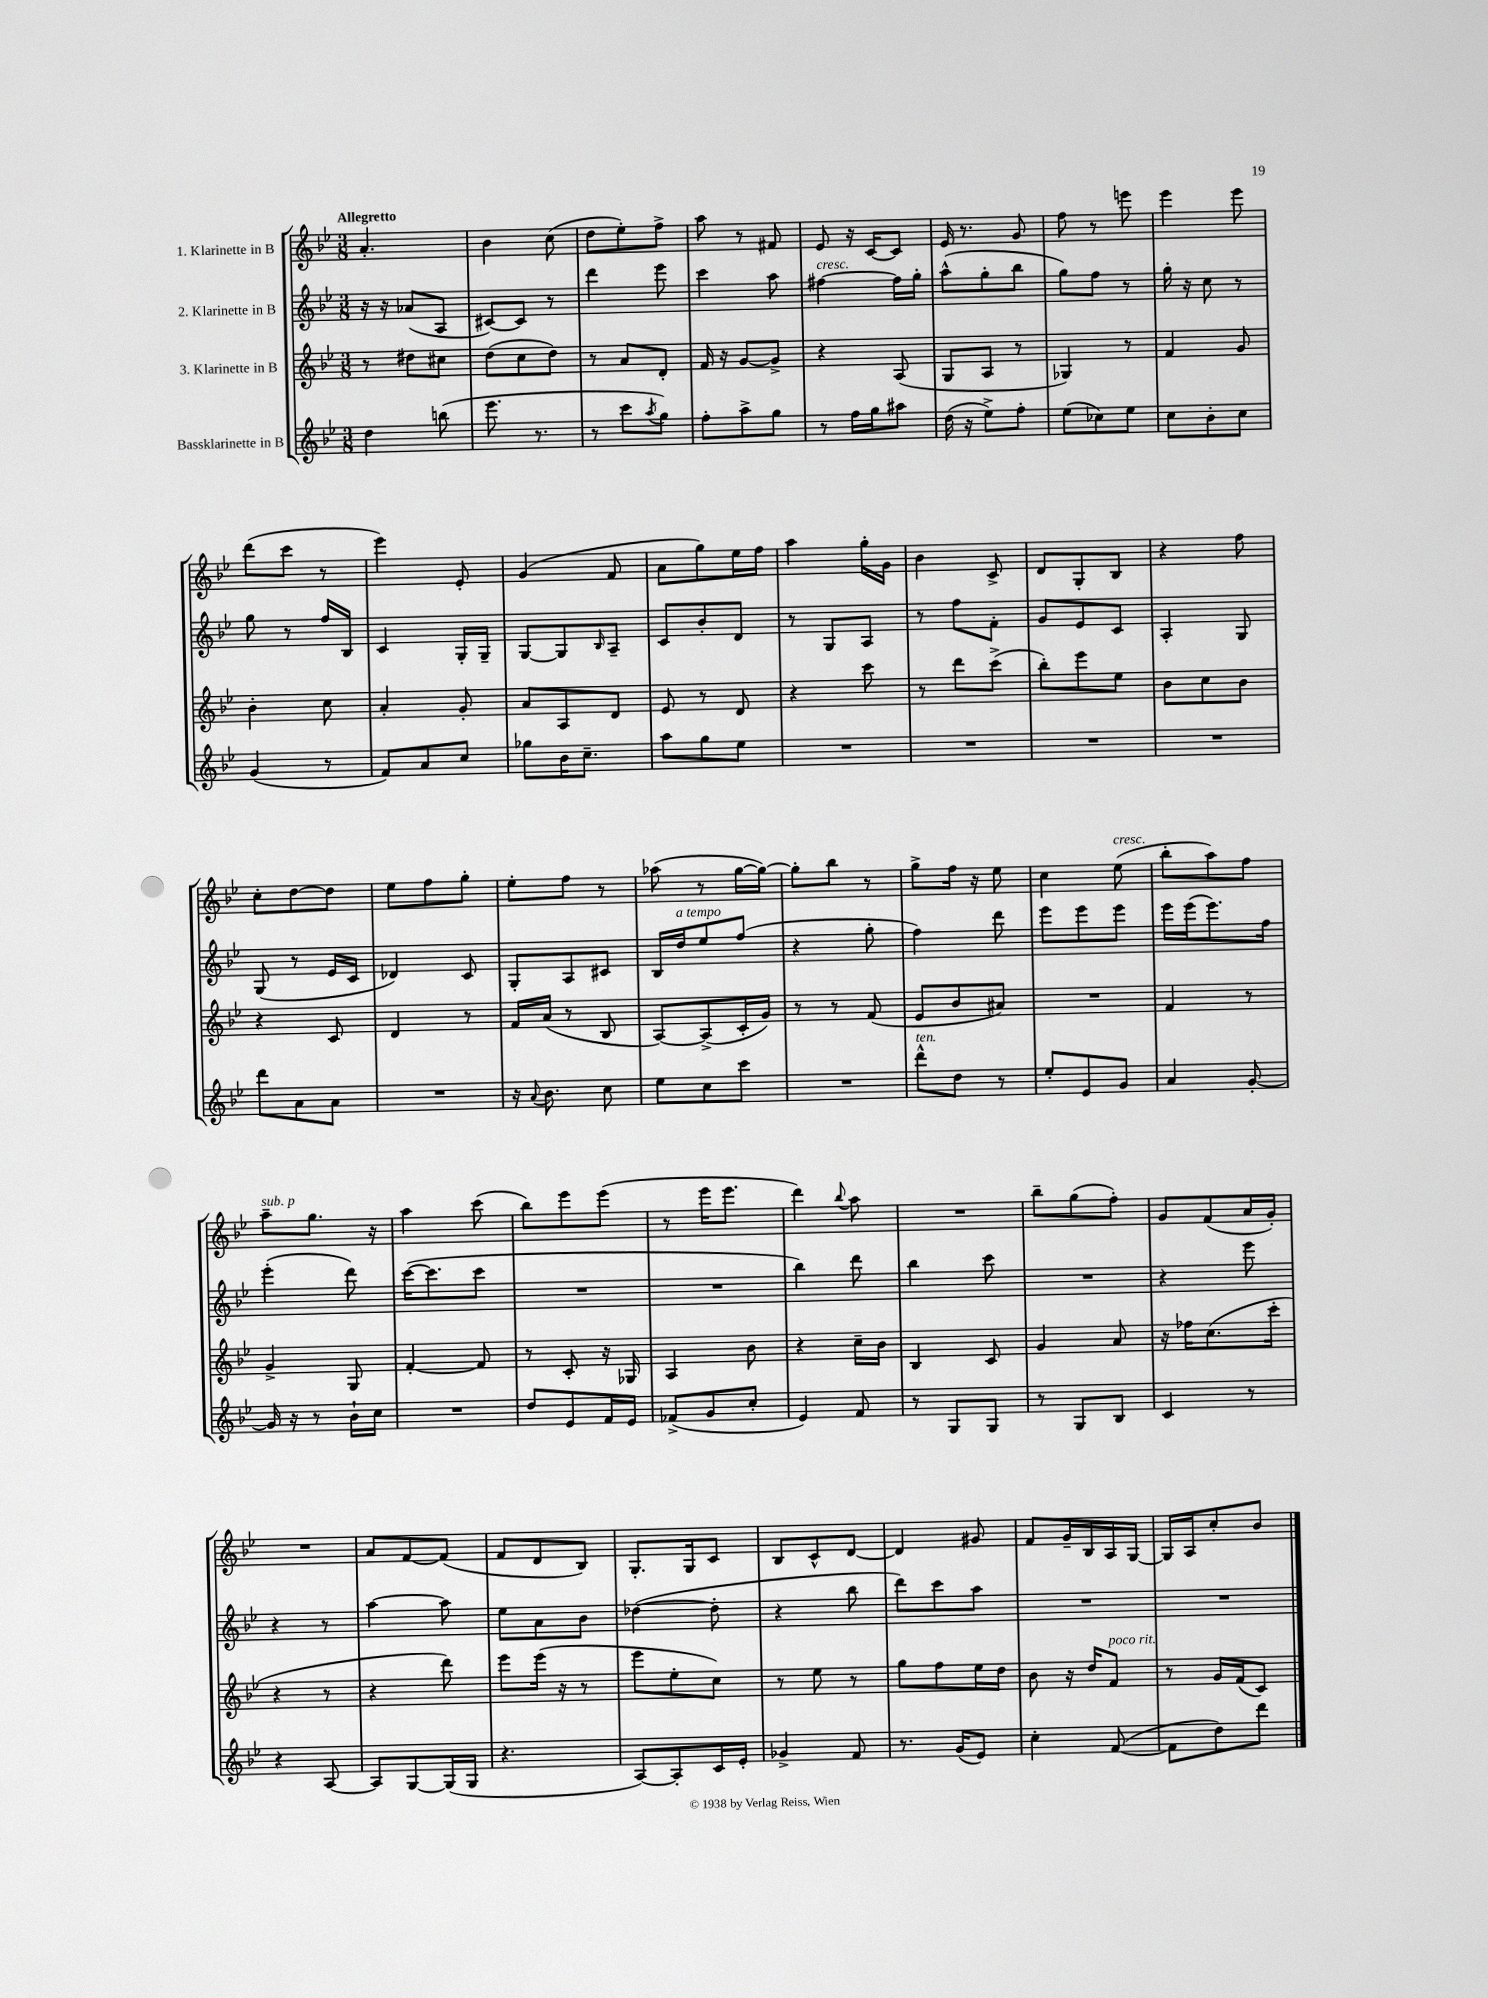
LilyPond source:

<<
\new StaffGroup <<
\new Staff = "s0" \with { instrumentName = "1. Klarinette in B" } {
    \clef treble \key bes \major \numericTimeSignature \time 3/8 \tempo "Allegretto"
    a'4.-. |
    bes'4 c''8( |
    d''8 ees''8-.) f''8-> |
    a''8 r8 fis'8 |
    ees'8 r16 c'16~ c'8 |
    ees'16 r8. g'8 |
    f''8 r8 e'''8 |
    ees'''4 ees'''8 |
    d'''8( c'''8 r8 |
    ees'''4) ees'8-. |
    g'4( f'8 |
    a'8 g''8) ees''16 f''16 |
    a''4 g''16-. g'16 |
    bes'4 c'8-> |
    d'8 g8-. bes8 |
    r4 f''8 |
    c''8-. d''8~ d''8 |
    ees''8 f''8 g''8-. |
    ees''8-. f''8 r8 |
    aes''8( r8 g''16~ g''16~) |
    g''8-. bes''8 r8 |
    g''8-> f''16 r16 ees''8 |
    c''4 ees''8^\markup { \italic "cresc." }( |
    bes''8-. a''8) f''8 |
    a''8--^\markup { \italic "sub. p" } g''8. r16 |
    a''4 c'''8( |
    bes''8) ees'''8 ees'''8( |
    r8 ees'''16 ees'''8. |
    d'''4) \appoggiatura { bes''8 } a''8 |
    R4. |
    bes''8-- g''8( f''8-.) |
    g'8 f'8( a'16 g'16-.) |
    R4. |
    a'8 f'8~ f'8( |
    f'8 d'8 bes8) |
    g8.-. g16 c'8 |
    bes8 c'8-^ d'8~ |
    d'4 gis'8 |
    f'8 g'16-- bes16 a16 g16~ |
    g16 a16 c''8-. bes'8 \bar "|." |
}
\new Staff = "s1" \with { instrumentName = "2. Klarinette in B" } {
    \clef treble \key bes \major \numericTimeSignature \time 3/8
    r16 r16 aes'8( a8 |
    cis'8~) cis'8 r8 |
    d'''4 ees'''8 |
    c'''4 a''8 |
    fis''4~^\markup { \italic "cresc." } fis''16 g''16-. |
    a''8-^( g''8-. bes''8 |
    g''8) f''8 r8 |
    g''16-. r16 c''8 r8 |
    g''8 r8 f''16 bes16 |
    c'4 g16-. g16-- |
    g8~ g8 \grace { bes16 } a8-- |
    c'8 bes'8-. d'8 |
    r8 g8 a8 |
    r8 f''8 f'8-. |
    g'8 ees'8 c'8 |
    a4-. g8 |
    g8( r8 ees'16 c'16 |
    des'4) c'8 |
    g8-. a8 cis'8 |
    bes16 d''16^\markup { \italic "a tempo" } ees''8 f''8( |
    r4 g''8-. |
    f''4) d'''8 |
    ees'''8 ees'''8 ees'''8 |
    ees'''16 ees'''16( ees'''8.) f''16 |
    ees'''4-.( d'''8) |
    c'''16~( c'''8. c'''8 |
    R4. |
    R4. |
    bes''4) d'''8 |
    bes''4 c'''8 |
    R4. |
    r4 ees'''8 |
    r4 r8 |
    a''4~ a''8 |
    ees''8 a'8 bes'8 |
    des''4~( des''8-. |
    r4 bes''8 |
    d'''8) c'''8 a''8 |
    R4. |
    R4. \bar "|." |
}
\new Staff = "s2" \with { instrumentName = "3. Klarinette in B" } {
    \clef treble \key bes \major \numericTimeSignature \time 3/8
    r8 dis''8 cis''8 |
    d''8( c''8 d''8) |
    r8 a'8 d'8-. |
    f'16 r16 g'8~ g'8-> |
    r4 a8( |
    g8 a8 r8 |
    ges4) r8 |
    f'4 g'8 |
    bes'4-. c''8 |
    a'4-. g'8-. |
    a'8 a8 d'8 |
    ees'8 r8 d'8 |
    r4 c'''8 |
    r8 d'''8 c'''8->( |
    bes''8-.) ees'''8 ees''8 |
    bes'8 c''8 bes'8 |
    r4 c'8 |
    d'4 r8 |
    f'16 a'16( r8 bes8 |
    a8~) a8->( c'16-. g'16) |
    r8 r8 f'8( |
    ees'8 bes'8 ais'8) |
    R4. |
    f'4 r8 |
    g'4-> g8 |
    f'4~-. f'8 |
    r8 c'8-. r16 ges16 |
    a4 bes'8 |
    r4 c''16-- bes'16 |
    bes4 c'8 |
    g'4 a'8 |
    r16 fes''16 c''8.( c'''16-. |
    r4 r8 |
    r4 d'''8) |
    ees'''8 ees'''16( r16 r8 |
    ees'''8 ees''8-. c''8) |
    r8 ees''8 r8 |
    g''8 f''8 ees''16 d''16 |
    bes'8 r16 d''16 f'8^\markup { \italic "poco rit." } |
    r8 g'16 f'16( c'8) \bar "|." |
}
\new Staff = "s3" \with { instrumentName = "Bassklarinette in B" } {
    \clef treble \key bes \major \numericTimeSignature \time 3/8
    d''4 b''8( |
    ees'''8. r8. |
    r8 c'''8 \acciaccatura { a''8 } g''8) |
    f''8-. a''8-> g''8 |
    r8 f''16 g''16 ais''8 |
    d''16( r16 ees''8->) f''8-. |
    ees''8( ces''8) ees''8 |
    c''8 bes'8-. c''8 |
    g'4( r8 |
    f'8) a'8 c''8 |
    ges''8 bes'16 c''8.-- |
    a''8 g''8 ees''8 |
    R4. |
    R4. |
    R4. |
    R4. |
    d'''8 a'8 a'8 |
    R4. |
    r16 \appoggiatura { a'8 } bes'8. c''8 |
    ees''8 c''8 c'''8 |
    R4. |
    d'''8-^^\markup { \italic "ten." } d''8 r8 |
    ees''8-. ees'8 g'8 |
    a'4 g'8~-. |
    g'16 r16 r8 bes'16-! c''16 |
    R4. |
    d''8 ees'8 f'16 ees'16 |
    fes'8->( g'8 c''8-. |
    ees'4) f'8 |
    r8 g8 g8 |
    r8 g8 bes8 |
    c'4 r8 |
    r4 a8~ |
    a8 g8~ g16( g16 |
    r4. |
    a8~) a8-. c'16 ees'16-. |
    ges'4-> f'8 |
    r8. g'16( ees'8) |
    c''4-. f'8~( |
    f'8 d''8) d'''8 \bar "|." |
}
>>
>>
\layout { \context { \Score \remove "Bar_number_engraver" } }
